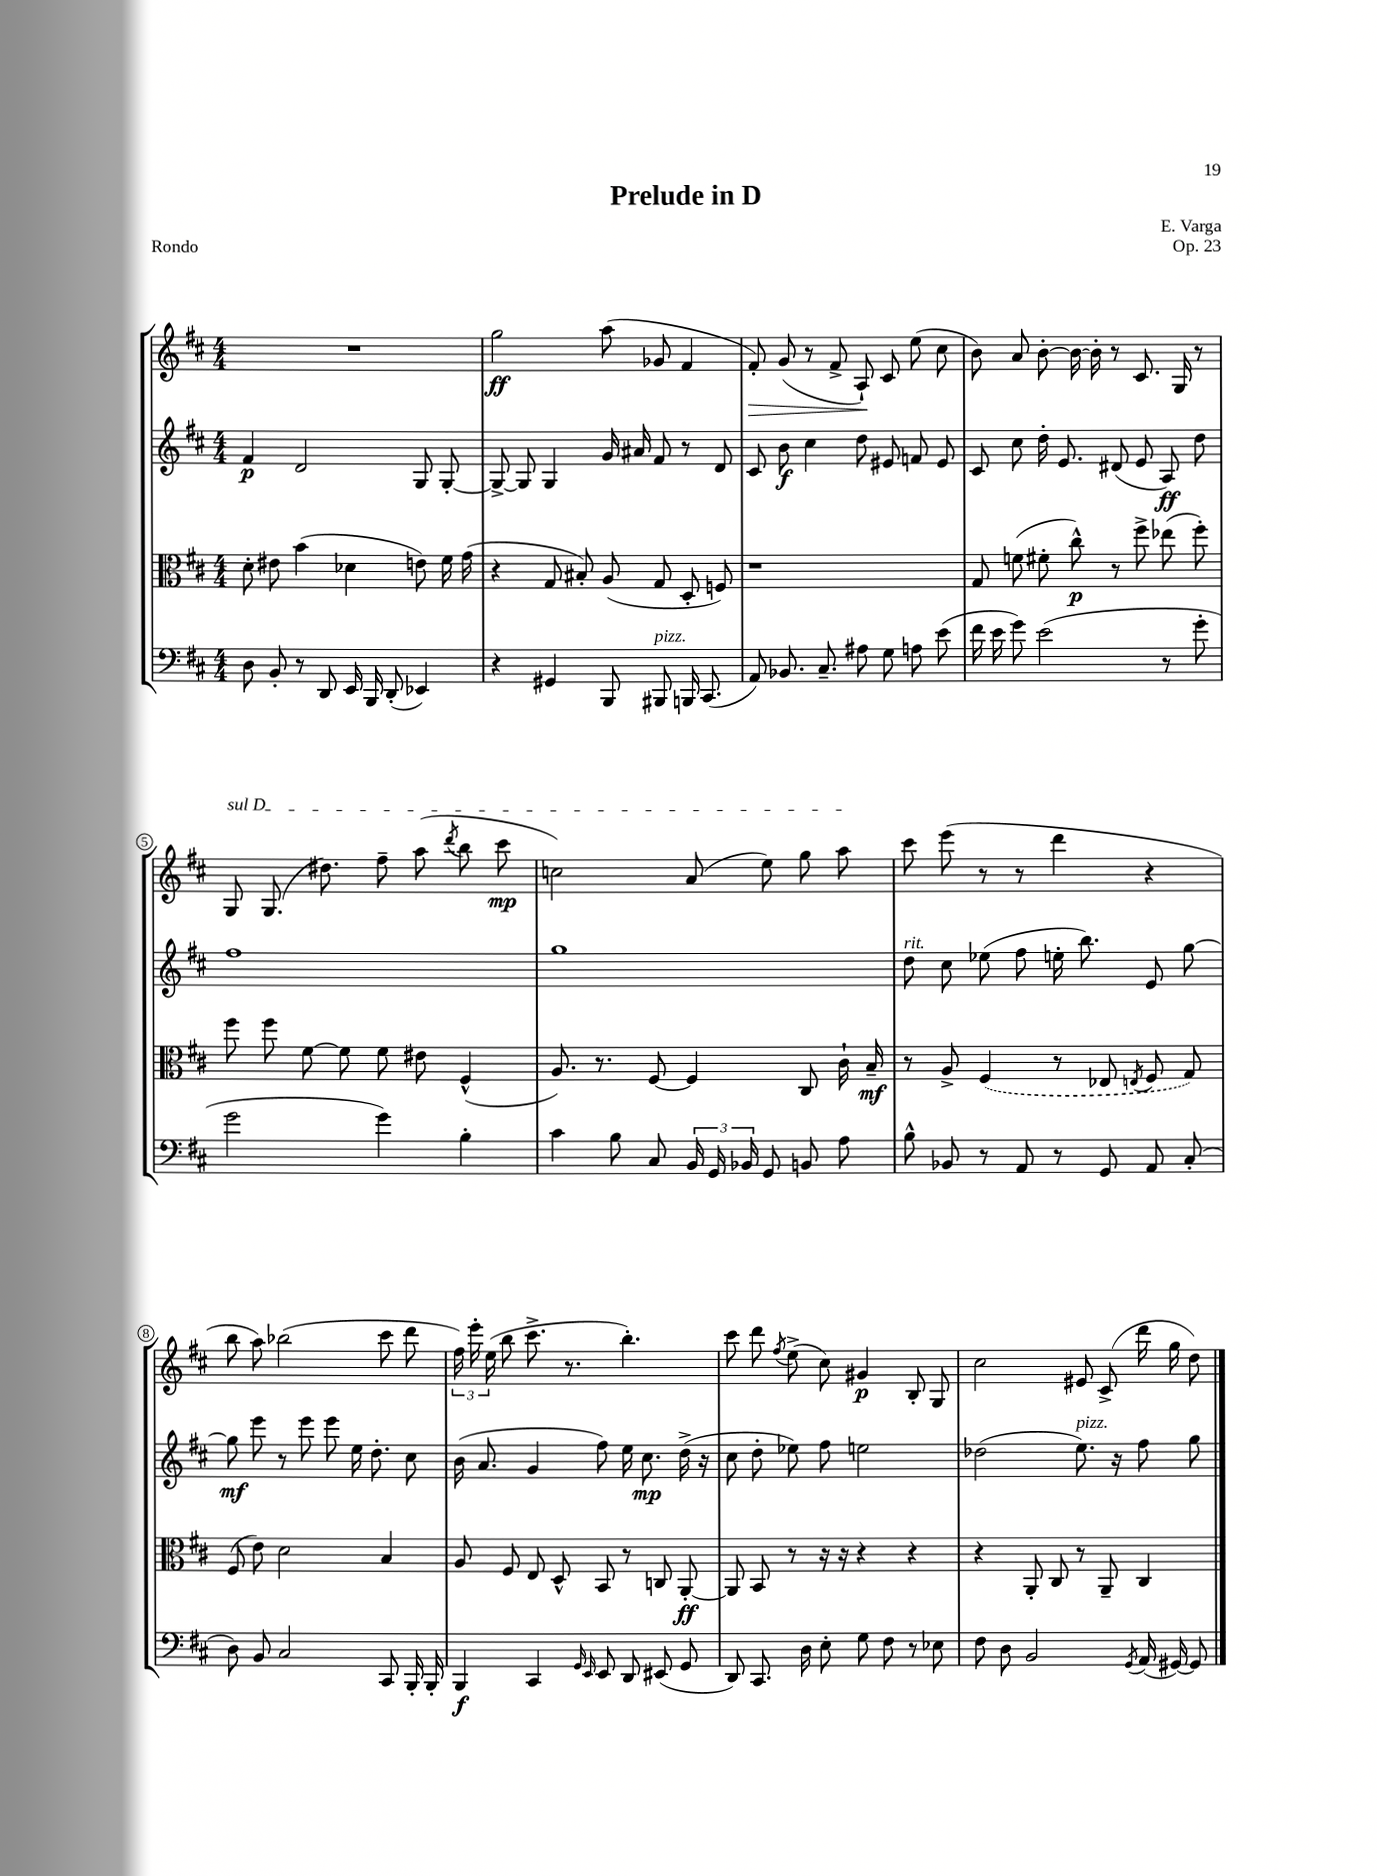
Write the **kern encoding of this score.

**kern	**kern	**kern	**kern
*staff4	*staff3	*staff2	*staff1
*clefF4	*clefC3	*clefG2	*clefG2
*k[f#c#]	*k[f#c#]	*k[f#c#]	*k[f#c#]
*M4/4	*M4/4	*M4/4	*M4/4
8D\	8d'\	4f#/	1r
8BB'/	8e#\	.	.
8r	(4b\	2d/	.
8DD/	.	.	.
16EE/	4d-\	.	.
16BBB/	.	.	.
(8DD'/	.	.	.
4EE-/)	8e\)	8G/	.
.	16f#\	[8G'/	.
.	(16g\	.	.
=	=	=	=
4r	4r	8G^/_	2gg\
.	.	8G/]	.
4GG#/	8G/	4G/	.
.	8B#'/)	.	.
8BBB/	(8A/	16g/	(8aa\
.	.	16a#/	.
8BBB#/	8G/	8f#/	8g-/
16BBB/	8D'/	8r	4f#/
(8.CC#/	.	.	.
.	8F/)	8d/	.
=	=	=	=
8AA/)	1r	8c#/	8f#'/)
8.BB-/	.	8b\	(8g/
.	.	4cc#\	8r
8.C#~/	.	.	.
.	.	.	8f#^/
8A#\	.	8dd\	8A`/)
8G\	.	8e#/	8c#/
8A\	.	8f/	(8ee\
(8e\	.	8e#/	8cc#\
=	=	=	=
16f#\	8G/	8c#/	8b\)
16e\	.	.	.
8g\)	(8f\	8cc#\	8a/
(2e\	8f#'\	16dd'\	[8b'\
.	.	8.e/	.
.	8cc#^^\)	.	16b\_
.	.	.	16b'\]
.	8r	(8d#/	8r
.	8ff#^\	8e/	8.c#/
8r	(8ee-\	8A/)	.
.	.	.	16G/
8g'\	8ff#'\)	8dd\	8r
=	=	=	=
2g\	8ff#\	1ff#	8G/
.	8ff#\	.	(8.G/
.	[8f#\	.	.
.	.	.	8.dd#\)
.	8f#\]	.	.
4g\)	8f#\	.	8ff#~\
.	8e#\	.	(8aa\
.	.	.	8qddd/
4B'\	(4F#^^/	.	8bb\
.	.	.	8ccc#\
=	=	=	=
4c#\	8.A/)	1gg	2cc\)
.	8.r	.	.
8B\	.	.	.
8C#/	[8F#/	.	.
24BB/	4F#/]	.	(8a/
24GG/	.	.	.
24BB-/	.	.	.
8GG/	.	.	8ee\)
8BB/	8C#/	.	8gg\
8A\	16c#`\	.	8aa\
.	16B~/	.	.
=	=	=	=
8B^^\	8r	8dd\	8ccc#\
8BB-/	8A^/	8cc#\	(8eee\
8r	(4F#/	(8ee-\	8r
8AA/	.	8ff#\	8r
8r	8r	16ee'\	4ddd\
.	.	8.bb\)	.
8GG/	8E-/	.	.
.	8qE/	.	.
8AA/	8F#/	8e/	4r
(8C#'/	8G/)	[8gg\	.
=	=	=	=
8D\)	(8F#/	8gg\]	8bb\
8BB/	8e\)	8eee\	8aa\)
2C#/	2d\	8r	(2bb-\
.	.	8eee\	.
.	.	8eee\	.
.	.	16ee\	.
.	.	8.dd'\	.
8CC#/	4B/	.	8ccc#\
16BBB'/	.	8cc#\	8ddd\
16BBB'/	.	.	.
=	=	=	=
4BBB/	8A/	(16b\	24ff#\)
.	.	.	24eee'\
.	.	8.a/	.
.	.	.	(24ee\
.	8F#/	.	8bb\
4CC#/	8E/	4g/	8.ccc#^\
.	8D^^/	.	.
.	.	.	8.r
16qqGG/	.	.	.
16qqEE/	.	.	.
8EE/	8BB/	8ff#\)	.
8DD/	8r	16ee\	4.bb'\)
.	.	8.cc#\	.
(8EE#/	8C/	.	.
8GG/	[8AA'/	(16dd^\	.
.	.	16r	.
=	=	=	=
8DD/)	8AA/]	8cc#\	8ccc#\
8.CC#/	8BB/	8dd'\	8ddd\
.	.	.	8qff#/
.	8r	8ee-\)	(8ee^\
16D\	.	.	.
8E'\	16r	8ff#\	8cc#\)
.	16r	.	.
8G\	4r	2ee\	4g#/
8F#\	.	.	.
8r	4r	.	8B'/
8E-\	.	.	8G/
=	=	=	=
8F#\	4r	(2dd-\	2cc#\
8D\	.	.	.
2BB/	8AA'/	.	.
.	8C#/	.	.
.	8r	8.ee\)	8e#/
.	8AA~/	.	(8c#^/
.	.	16r	.
8qGG/	.	.	.
(16AA/	4C#/	8ff#\	16ddd\
[16GG#/)	.	.	16gg\
8GG#/]	.	8gg\	8dd\)
==	==	==	==
*-	*-	*-	*-
